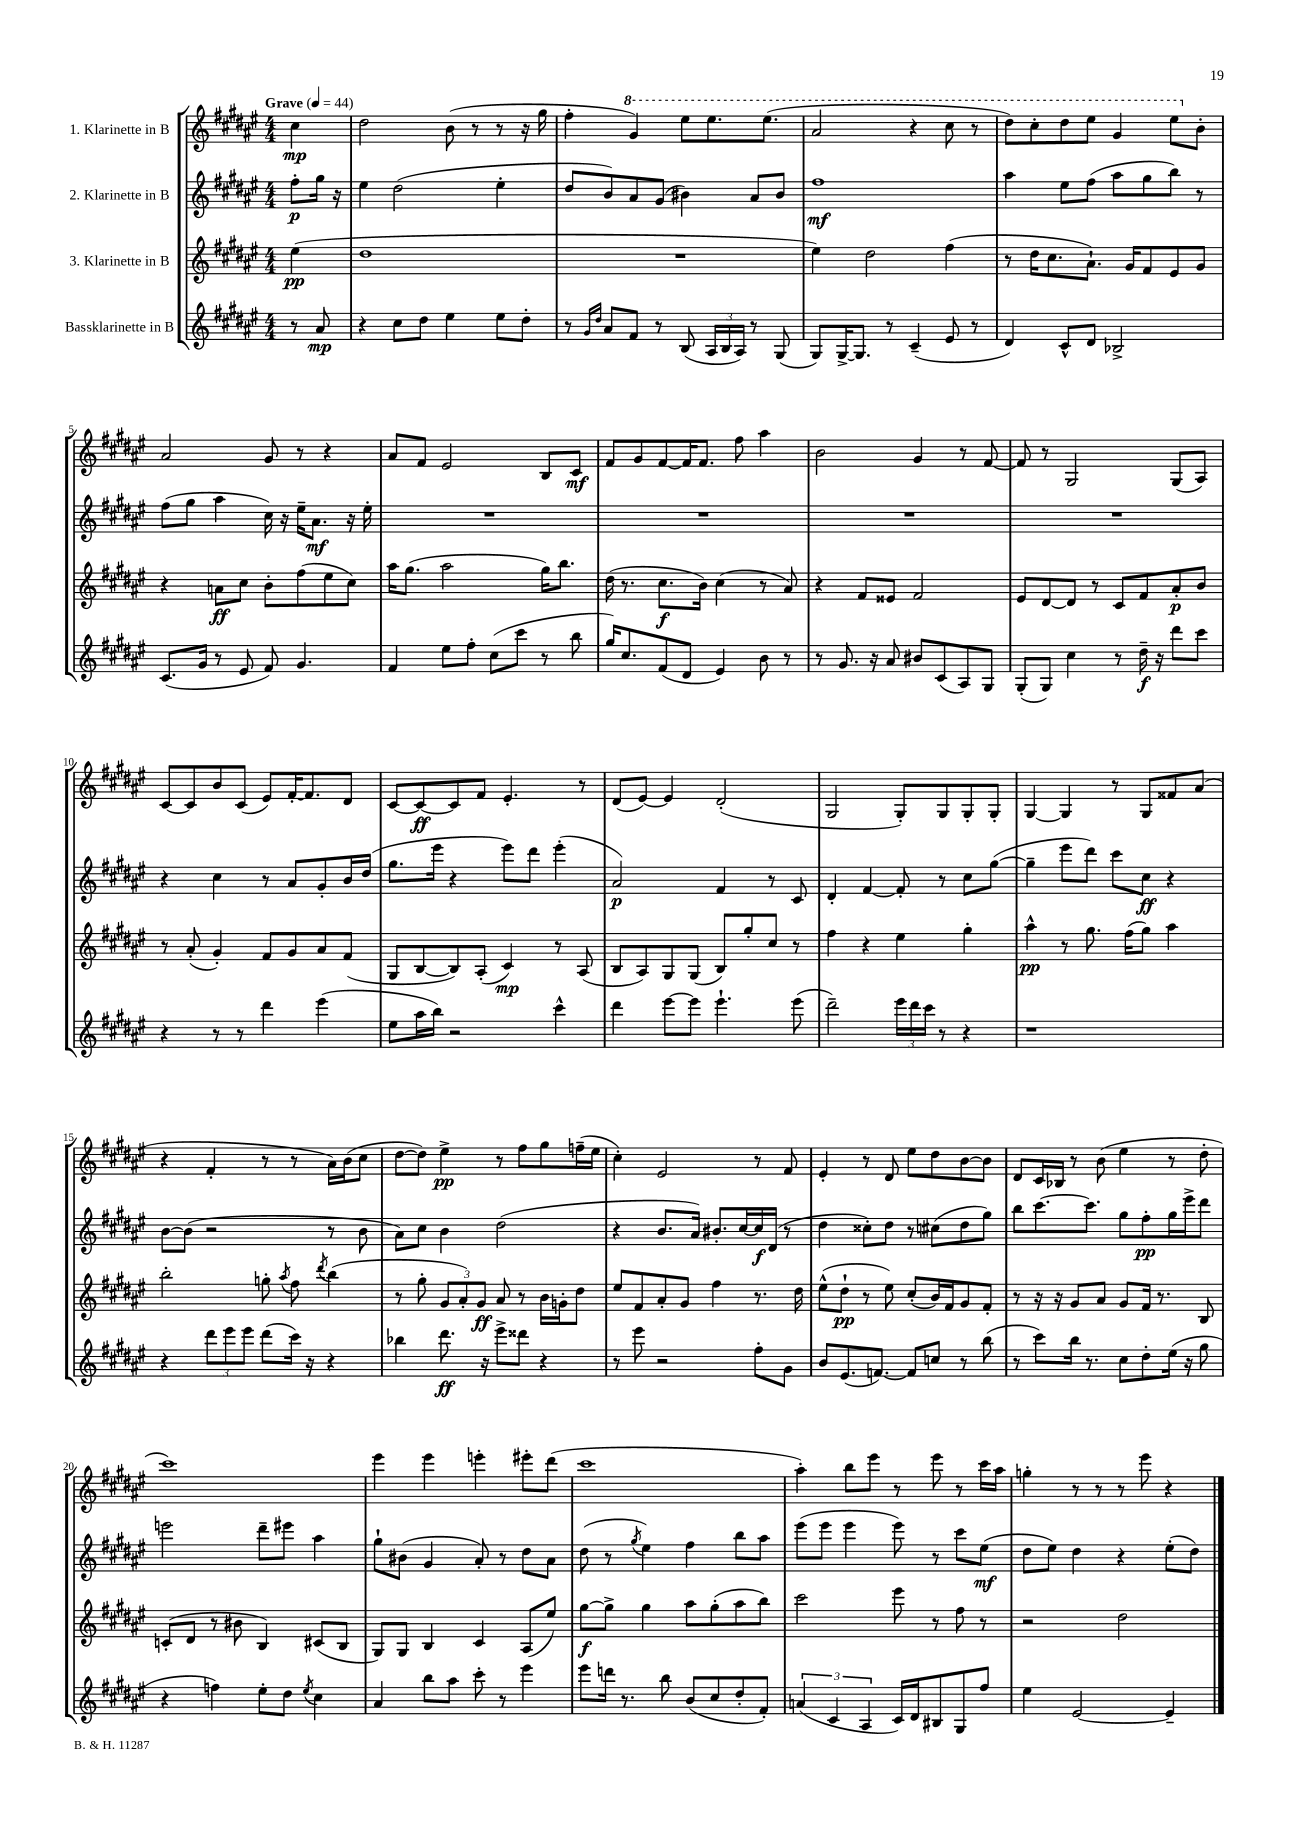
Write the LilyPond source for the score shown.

<<
\new StaffGroup <<
\new Staff = "s0" \with { instrumentName = "1. Klarinette in B" } {
    \clef treble \key fis \major \numericTimeSignature \time 4/4 \partial 4 \tempo "Grave" 4 = 44
    \autoBeamOff cis''4\mp |
    dis''2 b'8( r8 r8 r16 gis''16 |
    fis''4-. \ottava #1 gis''4) eis'''8[ eis'''8. eis'''8.]( |
    ais''2 r4 cis'''8 r8 |
    dis'''8[) cis'''8-. dis'''8 eis'''8] gis''4 eis'''8[ \ottava #0 b'8]-. |
    ais'2 gis'8 r8 r4 |
    ais'8[ fis'8] eis'2 b8[ cis'8]\mf |
    fis'8[ gis'8 fis'8~ fis'16 fis'8.] fis''8 ais''4 |
    b'2 gis'4 r8 fis'8~ |
    fis'8 r8 gis2 gis8[( ais8]) |
    cis'8[~ cis'8 b'8 cis'8]( eis'8[) fis'16~-. fis'8. dis'8] |
    cis'8[~ cis'8~\ff cis'8 fis'8] eis'4.-. r8 |
    dis'8[( eis'8]~) eis'4 dis'2-.( |
    gis2 gis8[-.) gis8 gis8-. gis8]-. |
    gis4~ gis4 r8 gis8[ fisis'8 ais'8]( |
    r4 fis'4-. r8 r8 ais'16[) b'16( cis''8] |
    dis''8[~ dis''8]) eis''4->\pp r8 fis''8[ gis''8 f''16--( eis''16] |
    cis''4-.) eis'2 r8 fis'8 |
    eis'4-. r8 dis'8 eis''8[ dis''8 b'8~ b'8] |
    dis'8[ cis'16 bes16] r8 b'8( eis''4 r8 dis''8-. |
    cis'''1) |
    eis'''4 eis'''4 e'''4-. eis'''8[-. dis'''8]( |
    cis'''1 |
    ais''4-.) b''8[ eis'''8] r8 eis'''8 r8 cis'''16[ ais''16] |
    g''4-. r8 r8 r8 eis'''8 r4 \bar "|." |
}
\new Staff = "s1" \with { instrumentName = "2. Klarinette in B" } {
    \clef treble \key fis \major \numericTimeSignature \time 4/4 \partial 4
    \autoBeamOff fis''8[-.\p gis''16] r16 |
    eis''4 dis''2( eis''4-. |
    dis''8[ b'8) ais'8 gis'8]( bis'4) ais'8[ bis'8] |
    fis''1\mf |
    ais''4 eis''8[ fis''8]( ais''8[ gis''8 b''8]) r8 |
    fis''8[( gis''8] ais''4 cis''16) r16 eis''16[-- ais'8.]\mf r16 eis''16-. |
    R1 |
    R1 |
    R1 |
    R1 |
    r4 cis''4 r8 ais'8[ gis'8-. b'16 dis''16]( |
    gis''8.[ eis'''16] r4 eis'''8[) dis'''8] eis'''4-.( |
    ais'2\p) fis'4 r8 cis'8 |
    dis'4-. fis'4~ fis'8-. r8 cis''8[ gis''8]~( |
    gis''4-- eis'''8[ dis'''8]) cis'''8[ cis''8]\ff r4 |
    b'8[~ b'8]( r2 r8 b'8 |
    ais'8[) cis''8] b'4 dis''2( |
    r4 b'8.[ ais'16]) bis'8.[-. cis''16~ cis''16\f dis'16]( r8 |
    dis''4 cisis''8[-.) dis''8] r8 cis''8[( dis''8 gis''8]) |
    b''8[ cis'''8.~ cis'''8.] gis''8[ fis''8-.\pp gis''16 eis'''16-> dis'''8] |
    e'''2 dis'''8[-- eis'''8] ais''4 |
    gis''8[-! bis'8]( gis'4 ais'8-.) r8 dis''8[ ais'8] |
    dis''8( r8 \acciaccatura { gis''8 } eis''4) fis''4 b''8[ ais''8] |
    eis'''8[( eis'''8] eis'''4 eis'''8) r8 cis'''8[ eis''8]\mf( |
    dis''8[ eis''8]) dis''4 r4 eis''8[-.( dis''8]) \bar "|." |
}
\new Staff = "s2" \with { instrumentName = "3. Klarinette in B" } {
    \clef treble \key fis \major \numericTimeSignature \time 4/4 \partial 4
    \autoBeamOff eis''4\pp( |
    dis''1 |
    R1 |
    eis''4) dis''2 fis''4( |
    r8 dis''16[ cis''8. ais'8.]-!) gis'16[ fis'8 eis'8 gis'8] |
    r4 a'8[\ff cis''8] b'8[-. fis''8( eis''8 cis''8]) |
    ais''16[ gis''8.]( ais''2 gis''16[) b''8.] |
    dis''16( r8. cis''8.[\f b'16]) cis''4( r8 ais'8) |
    r4 fis'8[ eisis'8] fis'2 |
    eis'8[ dis'8~ dis'8] r8 cis'8[ fis'8 ais'8-.\p b'8] |
    r8 ais'8-.( gis'4-.) fis'8[ gis'8 ais'8 fis'8]( |
    gis8[ b8~ b8) ais8]-.( cis'4\mp) r8 ais8( |
    b8[ ais8) gis8 gis8]( b8[) gis''8-. cis''8] r8 |
    fis''4 r4 eis''4 gis''4-. |
    ais''4-^\pp r8 gis''8. fis''16[( gis''8]) ais''4 |
    b''2-. g''8-. \acciaccatura { ais''8 } fis''8 \acciaccatura { dis'''8 } b''4( |
    r8 gis''8-. \tuplet 3/2 { gis'8[ ais'8-.) gis'8]\ff } ais'8 r8 b'16[ g'16-. dis''8] |
    eis''8[ fis'8 ais'8-. gis'8] fis''4 r8. dis''16 |
    eis''8[-^( dis''8]-!\pp r8 eis''8) cis''8[-.( b'16) fis'16 gis'8 fis'8]-. |
    r8 r16 r16 gis'8[ ais'8] gis'8[ fis'16] r8. b8 |
    c'8[-.( dis'8] r8 bis'8 b4) cis'8[( b8] |
    gis8[) gis8] b4 cis'4 ais8[( eis''8]) |
    gis''8[~\f gis''8]-> gis''4 ais''8[ gis''8-.( ais''8 b''8]) |
    cis'''2 eis'''8 r8 fis''8 r8 |
    r2 dis''2 \bar "|." |
}
\new Staff = "s3" \with { instrumentName = "Bassklarinette in B" } {
    \clef treble \key fis \major \numericTimeSignature \time 4/4 \partial 4
    \autoBeamOff r8 ais'8\mp |
    r4 cis''8[ dis''8] eis''4 eis''8[ dis''8]-. |
    r8 \grace { gis'16[ dis''16] } ais'8[ fis'8] r8 b8( \tuplet 3/2 { ais16[ b16 ais16]) } r8 gis8( |
    gis8[) gis16~-> gis8.] r8 cis'4--( eis'8 r8 |
    dis'4) cis'8[-^ dis'8] bes2-> |
    cis'8.[( gis'16] r8 eis'8 fis'8) gis'4. |
    fis'4 eis''8[ fis''8]-. cis''8[( cis'''8] r8 b''8 |
    gis''16[) cis''8. fis'8( dis'8] eis'4) b'8 r8 |
    r8 gis'8. r16 ais'8 bis'8[ cis'8( ais8) gis8] |
    gis8[-.( gis8]) cis''4 r8 dis''16--\f r16 dis'''8[ cis'''8] |
    r4 r8 r8 dis'''4 eis'''4( |
    eis''8[ ais''16 b''16]) r2 cis'''4-^ |
    dis'''4 eis'''8[~ eis'''8] eis'''4.-! eis'''8( |
    dis'''2--) \tuplet 3/2 { eis'''16[ dis'''16 cis'''16] } r8 r4 |
    r1 |
    r4 \tuplet 3/2 { dis'''8[ eis'''8 eis'''8] } dis'''8[( cis'''16]) r16 r4 |
    bes''4 dis'''8.\ff r16 eis'''8[-> disis'''8] r4 |
    r8 eis'''8 r2 fis''8[-. gis'8] |
    b'8[ eis'8.( f'8.]~) f'8[ c''8] r8 b''8( |
    r8 cis'''8[) b''16] r8. cis''8[ dis''8-. eis''16]( r16 gis''8 |
    r4 f''4) eis''8[-. dis''8] \acciaccatura { eis''8 } cis''4 |
    ais'4 b''8[ ais''8] cis'''8-. r8 eis'''4 |
    eis'''8[ d'''16] r8. b''8 b'8[( cis''8 dis''8-. fis'8]-.) |
    \tuplet 3/2 { a'4( cis'4 ais4 } cis'16[) dis'16 bis8 gis8 fis''8] |
    eis''4 eis'2~ eis'4-- \bar "|." |
}
>>
>>
